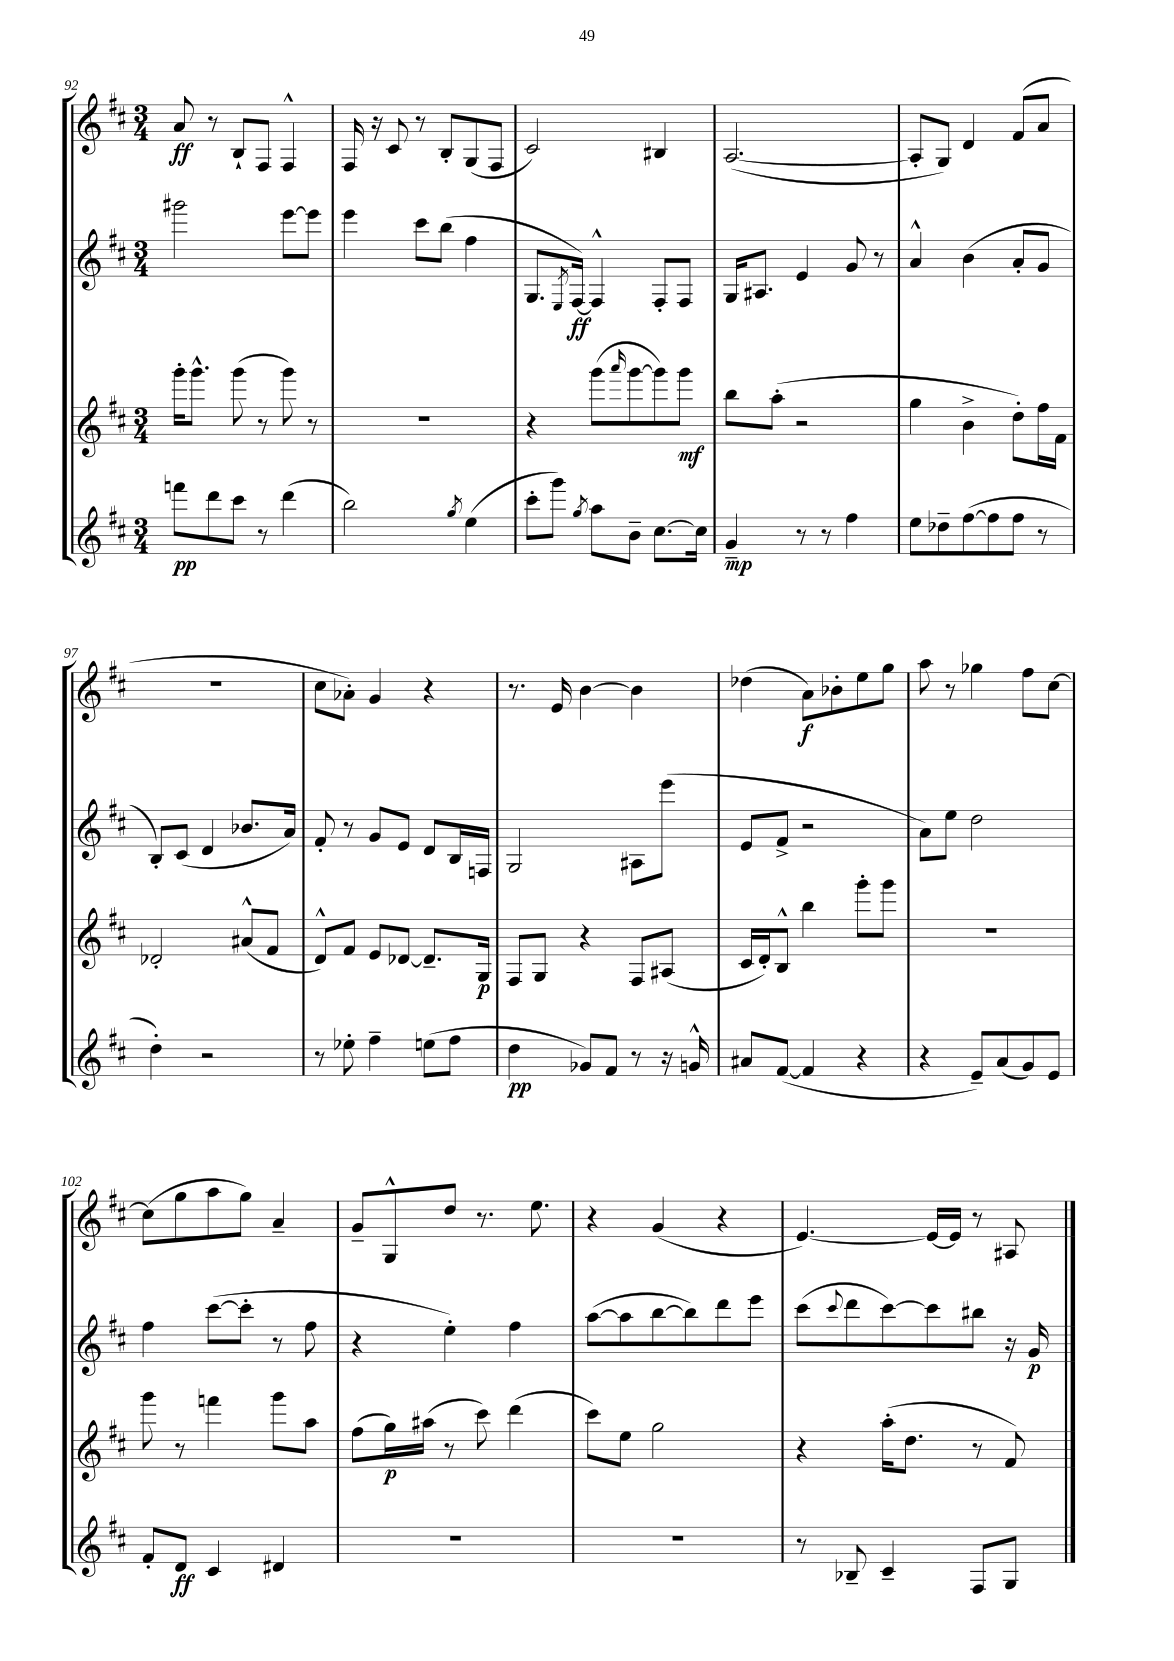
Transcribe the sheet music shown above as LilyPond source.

<<
\new StaffGroup <<
\new Staff = "s0" {
    \clef treble \key d \major \numericTimeSignature \time 3/4
    a'8\ff r8 b8-! fis8 fis4-^ |
    fis16 r16 cis'8 r8 b8-. g8( fis8 |
    cis'2) bis4 |
    a2.~( |
    a8-. g8) d'4 fis'8( a'8 |
    R2. |
    cis''8 aes'8-.) g'4 r4 |
    r8. e'16 b'4~ b'4 |
    des''4( a'8\f) bes'8-. e''8 g''8 |
    a''8 r8 ges''4 fis''8 cis''8~ |
    cis''8( g''8 a''8 g''8) a'4-- |
    g'8-- g8-^ d''8 r8. e''8. |
    r4 g'4( r4 |
    e'4.~) e'16~ e'16 r8 ais8 \bar "|." |
}
\new Staff = "s1" {
    \clef treble \key d \major \numericTimeSignature \time 3/4
    gis'''2 e'''8~ e'''8 |
    e'''4 cis'''8 b''8( fis''4 |
    g8. \acciaccatura { e8 } fis16~\ff) fis4-^ fis8-. fis8 |
    g16 ais8. e'4 g'8 r8 |
    a'4-^ b'4( a'8-. g'8 |
    b8-.) cis'8( d'4 bes'8. a'16) |
    fis'8-. r8 g'8 e'8 d'8 b16 f16 |
    g2 ais8 e'''8( |
    e'8 fis'8-> r2 |
    a'8) e''8 d''2 |
    fis''4 cis'''8~( cis'''8-. r8 fis''8 |
    r4 e''4-.) fis''4 |
    a''8~( a''8 b''8~ b''8) d'''8 e'''8 |
    cis'''8( \appoggiatura { cis'''8 } d'''8 cis'''8~) cis'''8 bis''8 r16 g'16\p \bar "|." |
}
\new Staff = "s2" {
    \clef treble \key d \major \numericTimeSignature \time 3/4
    g'''16-. g'''8.-^ g'''8( r8 g'''8) r8 |
    R2. |
    r4 g'''8( \grace { a'''16 } g'''8~ g'''8) g'''8\mf |
    b''8 a''8-.( r2 |
    g''4 b'4-> d''8-.) fis''16 fis'16 |
    des'2-. ais'8-^( fis'8 |
    d'8-^) fis'8 e'8 des'8~ des'8.-- g16\p |
    fis8 g8 r4 fis8 ais8( |
    cis'16 d'16-.) b8-^ b''4 g'''8-. g'''8 |
    R2. |
    g'''8 r8 f'''4 g'''8 a''8 |
    fis''8( g''16\p) ais''16( r8 cis'''8) d'''4( |
    cis'''8) e''8 g''2 |
    r4 a''16-.( d''8. r8 fis'8) \bar "|." |
}
\new Staff = "s3" {
    \clef treble \key d \major \numericTimeSignature \time 3/4
    f'''8\pp d'''8 cis'''8 r8 d'''4( |
    b''2) \acciaccatura { g''8 } e''4( |
    cis'''8-. g'''8) \acciaccatura { g''8 } a''8 b'8-- cis''8.~ cis''16 |
    g'4--\mp r8 r8 fis''4 |
    e''8 des''8-- fis''8~( fis''8 fis''8 r8 |
    d''4-.) r2 |
    r8 ees''8-. fis''4-- e''8( fis''8 |
    d''4\pp ges'8) fis'8 r8 r16 g'16-^ |
    ais'8 fis'8~( fis'4 r4 |
    r4 e'8--) a'8( g'8) e'8 |
    fis'8-. d'8\ff cis'4 dis'4 |
    R2. |
    R2. |
    r8 bes8-- cis'4-- fis8 g8 \bar "|." |
}
>>
>>
\layout { \context { \Score currentBarNumber = #92 } }
